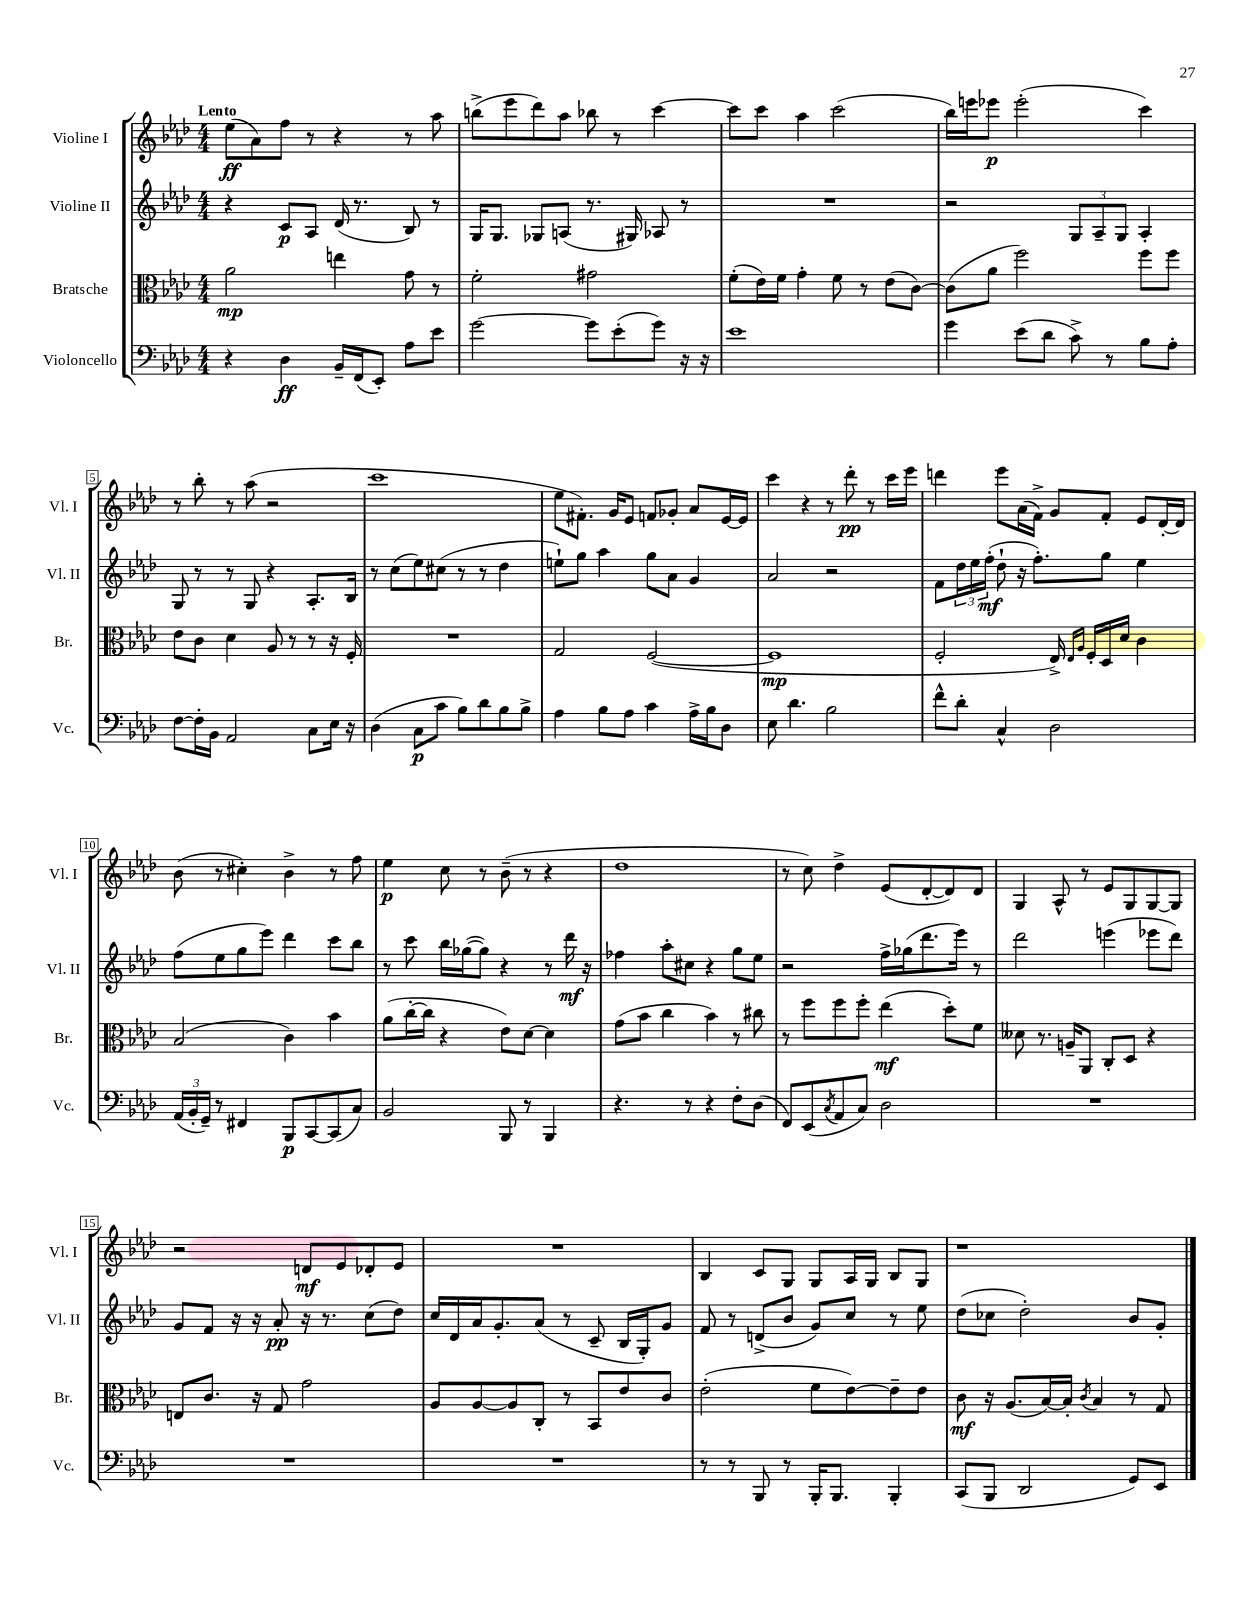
<<
\new StaffGroup <<
\new Staff = "s0" \with { instrumentName = "Violine I" shortInstrumentName = "Vl. I" } {
    \clef treble \key aes \major \numericTimeSignature \time 4/4 \tempo "Lento"
    ees''8\ff( aes'8) f''8 r8 r4 r8 aes''8 |
    b''8->( ees'''8 des'''8) aes''8 bes''8 r8 c'''4~ |
    c'''8 c'''8 aes''4 c'''2( |
    bes''16) e'''16 ees'''8\p ees'''2-.( c'''4) |
    r8 bes''8-. r8 aes''8( r2 |
    c'''1 |
    ees''8 fis'8.-.) g'16 ees'8 f'8 ges'8-. aes'8 ees'16~ ees'16 |
    c'''4 r4 r8 des'''8-.\pp r8 c'''16 ees'''16 |
    d'''4 ees'''8 aes'16( f'16->) g'8 f'8-. ees'8 des'16~-. des'16 |
    bes'8( r8 cis''4-.) bes'4-> r8 f''8 |
    ees''4\p c''8 r8 bes'8--( r8 r4 |
    des''1 |
    r8 c''8) des''4-> ees'8( des'8~-. des'8) des'8 |
    g4 aes8-^ r8 ees'8 g8 g8~ g8 |
    r2 d'8\mf ees'8 des'8-. ees'8 |
    R1 |
    bes4 c'8 g8 g8 aes16 g16 bes8 g8 |
    r1 \bar "|." |
}
\new Staff = "s1" \with { instrumentName = "Violine II" shortInstrumentName = "Vl. II" } {
    \clef treble \key aes \major \numericTimeSignature \time 4/4
    r4 c'8\p aes8 des'16( r8. bes8) r8 |
    g16 g8. ges8 a8( r8. gis16) aes8 r8 |
    R1 |
    r2 \tuplet 3/2 { g8 aes8-- g8 } aes4-. |
    g8 r8 r8 g8 r4 aes8.-. bes16 |
    r8 c''8( ees''8) cis''8( r8 r8 des''4 |
    e''8-!) g''8 aes''4 g''8 aes'8 g'4 |
    aes'2 r2 |
    f'8 \tuplet 3/2 { des''16 ees''16 f''16-.\mf( } des''8-! r16 f''8.-.) g''8 ees''4 |
    f''8( ees''8 g''8 ees'''8) des'''4 c'''8 bes''8 |
    r8 c'''8 bes''16 ges''16~( ges''8) r4 r8 des'''16\mf r16 |
    fes''4 aes''8-. cis''8 r4 g''8 ees''8 |
    r2 f''16-> ges''16( des'''8. ees'''16) r8 |
    des'''2 e'''4( ees'''8 des'''8) |
    g'8 f'8 r16 r16 aes'8-.\pp r16 r8. c''8( des''8) |
    c''16 des'16 aes'16 g'8.-. aes'8( r8 c'8-- bes16 g16-.) g'8 |
    f'8 r8 d'8->( bes'8 g'8) c''8 r8 ees''8 |
    des''8( ces''8 des''2-.) bes'8 g'8-. \bar "|." |
}
\new Staff = "s2" \with { instrumentName = "Bratsche" shortInstrumentName = "Br." } {
    \clef alto \key aes \major \numericTimeSignature \time 4/4
    aes'2\mp e''4 g'8 r8 |
    f'2-. gis'2 |
    f'8-.( ees'16) f'16 g'4-. f'8 r8 ees'8( c'8~) |
    c'8( aes'8 f''2) f''8 f''8 |
    ees'8 c'8 des'4 aes8 r8 r8 r16 f16-. |
    R1 |
    g2 f2~( |
    f1\mp |
    f2-. ees16->) \grace { ees16 aes16 } f16-. des16 des'16 c'4 |
    bes2( c'4) bes'4 |
    aes'8( c''16~-. c''16 r4 ees'8) des'8~ des'4 |
    g'8( bes'8 c''4 bes'4) r8 cis''8 |
    r8 f''8 f''8 f''8-. ees''4\mf( des''8-.) f'8 |
    deses'8 r8. a16-- aes,8 c8-. des8 r4 |
    e8 c'8. r16 g8 g'2 |
    aes8 aes8~ aes8 c8-. r8 bes,8 ees'8 c'8 |
    ees'2-.( f'8 ees'8~) ees'8-- ees'8 |
    c'8\mf r16 aes8.( bes16~) bes16-. \acciaccatura { c'8 } bes4 r8 g8 \bar "|." |
}
\new Staff = "s3" \with { instrumentName = "Violoncello" shortInstrumentName = "Vc." } {
    \clef bass \key aes \major \numericTimeSignature \time 4/4
    r4 des4\ff bes,16-- f,16( ees,8-.) aes8 ees'8 |
    g'2~ g'8 ees'8-.( g'8) r16 r16 |
    ees'1 |
    g'4 ees'8( des'8 c'8->) r8 bes8 aes8-. |
    f8~ f16-. bes,16 aes,2 c8 ees16 r16 |
    des4( c8\p c'8 bes8) des'8 bes8 bes8-> |
    aes4 bes8 aes8 c'4 aes16-> bes16 des8 |
    ees8 des'4. bes2 |
    f'8-^ des'8-. c4-^ des2 |
    \tuplet 3/2 { aes,16( bes,16-. g,16--) } r8 fis,4 bes,,8\p c,8~ c,8( c8) |
    bes,2 bes,,8 r8 bes,,4 |
    r4. r8 r4 f8-. des8( |
    f,8) ees,8( \acciaccatura { c8 } aes,8 c8) des2 |
    R1 |
    R1 |
    R1 |
    r8 r8 bes,,8 r8 bes,,16-. bes,,8. bes,,4-. |
    c,8( bes,,8 des,2 g,8) ees,8 \bar "|." |
}
>>
>>
\layout { \context { \Score \override BarNumber.stencil = #(make-stencil-boxer 0.1 0.3 ly:text-interface::print) } }
